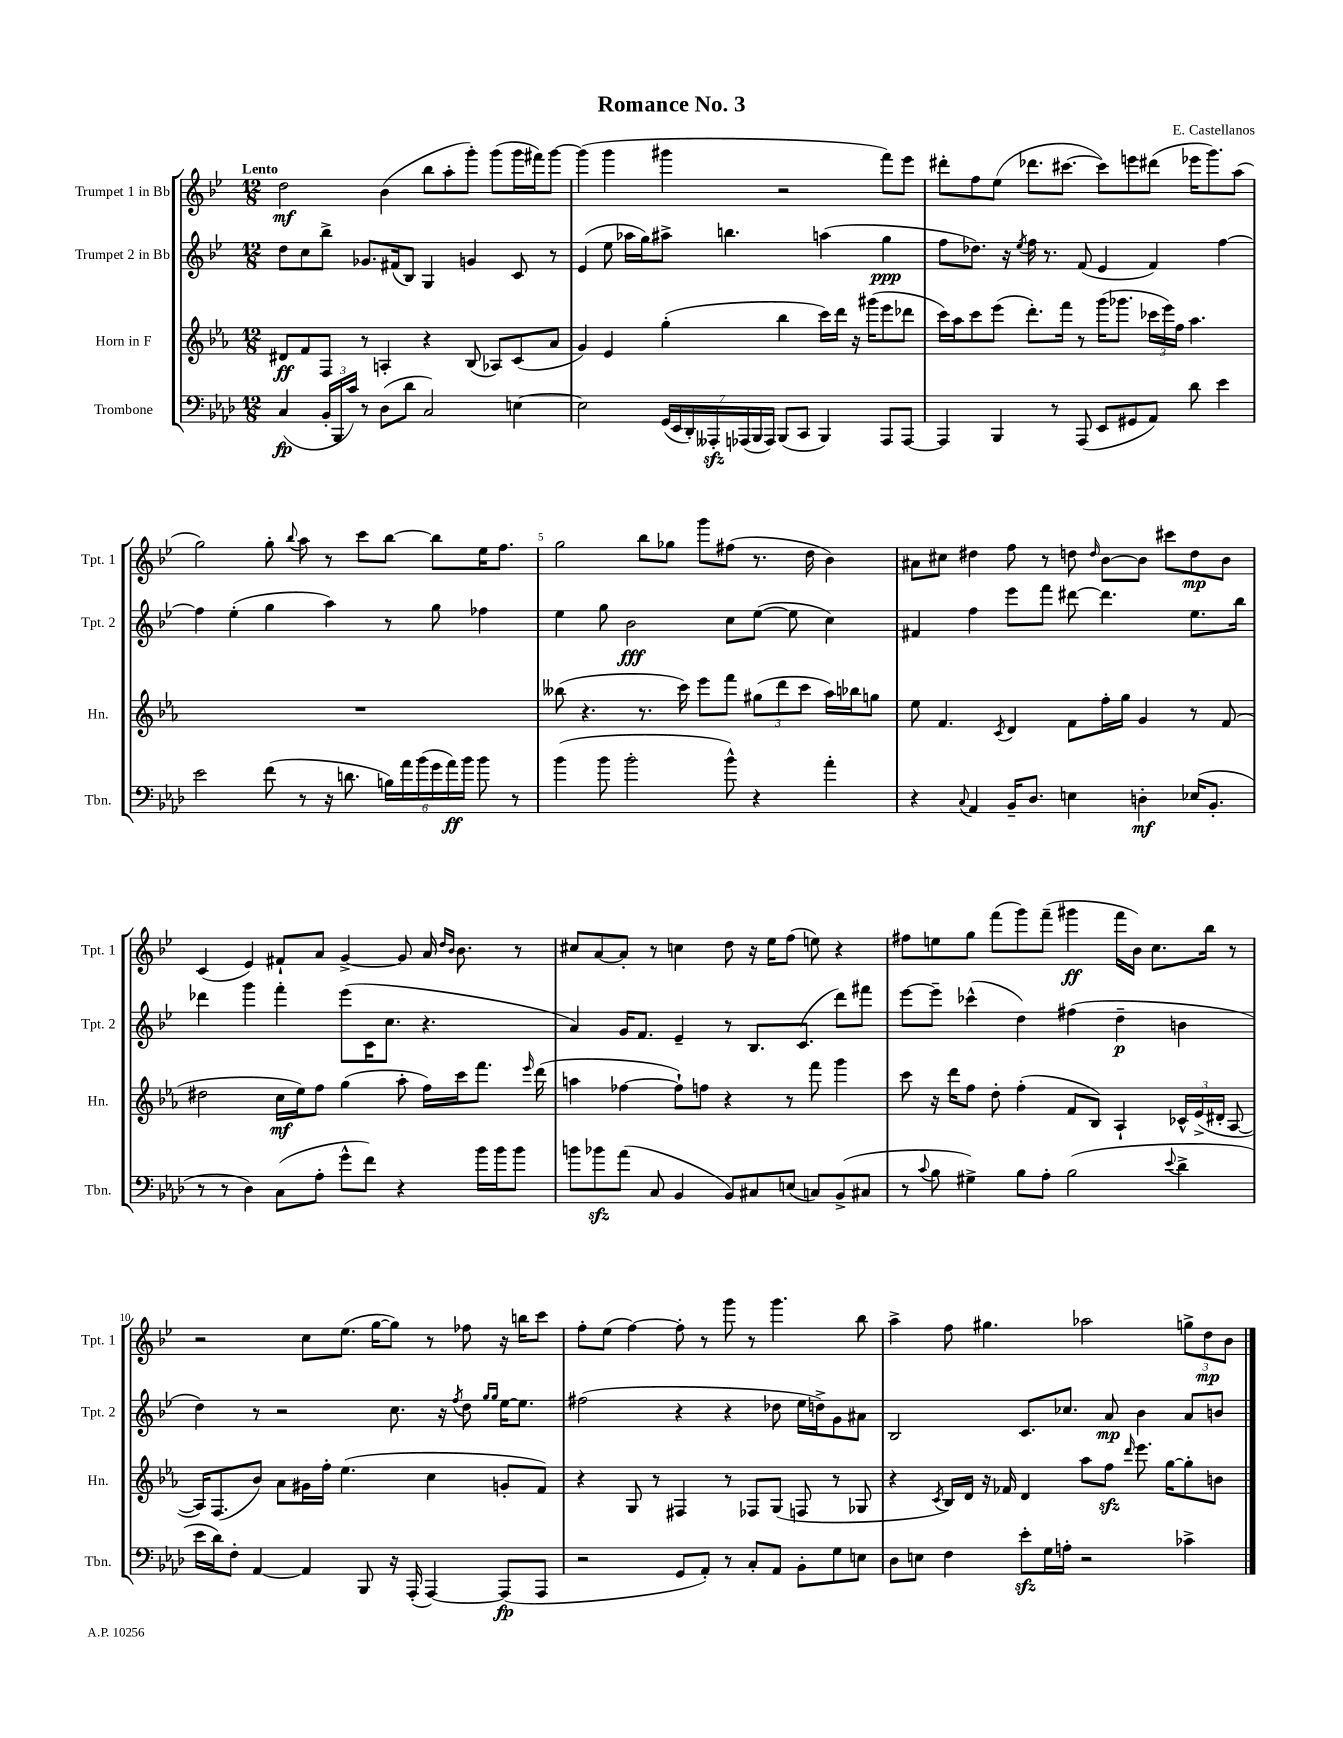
\header { title = "Romance No. 3" composer = "E. Castellanos" }
<<
\new StaffGroup <<
\new Staff = "s0" \with { instrumentName = "Trumpet 1 in Bb" shortInstrumentName = "Tpt. 1" } {
    \clef treble \key bes \major \numericTimeSignature \time 12/8 \tempo "Lento"
    \autoBeamOff d''2\mf bes'4( bes''8[ a''8-. g'''8]-.) g'''8[( g'''16 fis'''16) g'''8]~ |
    g'''4( g'''4 gis'''4 r2 f'''8[) ees'''8] |
    dis'''8[-. f''8 ees''8]( des'''8.[ cis'''8.]~ cis'''8[) e'''8 dis'''8]( ees'''16[ g'''8.) a''8]( |
    g''2) g''8-. \appoggiatura { bes''8 } a''8 r8 c'''8[ bes''8]~ bes''8[ ees''16 f''8.] |
    g''2 bes''8[ ges''8] g'''8[ fis''8]( r8. d''16 bes'4) |
    ais'8[ cis''8] dis''4 f''8 r8 d''8 \grace { d''16 } bes'8[~ bes'8] cis'''8[ d''8\mp bes'8] |
    c'4( ees'4) fis'8[-! a'8] g'4~-> g'8 a'16 \grace { d''16[ bes'16] } bes'8. r8 |
    cis''8[ a'8~ a'8]-. r8 c''4 d''8 r16 ees''16[ f''8]( e''8) r4 |
    fis''8[ e''8 g''8] f'''8[( g'''8) f'''8]--( gis'''4\ff f'''16[ bes'16]) c''8.[ bes''16] r8 |
    r2 c''8[ ees''8.]( g''16[~ g''8]) r8 fes''8 r16 b''16[ c'''8] |
    f''8[-. ees''8]( f''4~) f''8-. r8 g'''8 r8 g'''4. bes''8 |
    a''4-> f''8 gis''4. aes''2 \tuplet 3/2 { g''8[-> d''8\mp bes'8] } \bar "|." |
}
\new Staff = "s1" \with { instrumentName = "Trumpet 2 in Bb" shortInstrumentName = "Tpt. 2" } {
    \clef treble \key bes \major \numericTimeSignature \time 12/8
    \autoBeamOff d''8[ c''8 bes''8]-> ges'8.[ fis'16( bes8]) g4 g'4 c'8 r8 |
    ees'4( ees''8 aes''16[ g''16) ais''8]-> b''4. a''4( g''4\ppp |
    f''8[ des''8.]) r16 \acciaccatura { ees''8 } f''16 r8. f'8( ees'4 f'4) f''4~ |
    f''4 ees''4-.( g''4 a''4) r8 g''8 fes''4 |
    ees''4 g''8 bes'2\fff c''8[ ees''8]~( ees''8 c''4) |
    fis'4 f''4 ees'''8[ f'''8] dis'''8~ dis'''4. ees''8.[ bes''16] |
    des'''4 g'''4 f'''4-. ees'''8[( c'16 c''8.] r4. |
    a'4) g'16[ f'8.] ees'4-- r8 bes8.[ c'8.]( d'''8[) fis'''8] |
    ees'''8[~ ees'''8]-- ces'''4-^( d''4) fis''4( d''4--\p b'4 |
    d''4) r8 r2 c''8. r16 \acciaccatura { f''8 } d''8 \grace { g''16[ g''16] } ees''16[~ ees''8.] |
    fis''2( r4 r4 des''8 ees''16[ d''16->) g'8 ais'8] |
    bes2 c'8.[ ces''8.] a'8\mp bes'4 a'8[ b'8] \bar "|." |
}
\new Staff = "s2" \with { instrumentName = "Horn in F" shortInstrumentName = "Hn." } {
    \clef treble \key ees \major \numericTimeSignature \time 12/8
    \autoBeamOff dis'8[\ff f'8 f8] r8 a4-. r4 bes8( aes8[) c'8( aes'8] |
    g'4) ees'4 g''4-.( bes''4 c'''16[) d'''16] r16 gis'''16[( ees'''8 des'''8] |
    c'''16[) aes''16 c'''8 ees'''8]( d'''8.[-.) f'''16] r8 g'''16[( ges'''8.] \tuplet 3/2 { ces'''16[ ees'''16) f''16] } aes''4. |
    R1. |
    beses''8( r4. r8. c'''16) ees'''8[ f'''8] \tuplet 3/2 { gis''8[( d'''8 c'''8] } aes''16[) bes''16 g''8] |
    ees''8 f'4. \acciaccatura { c'8 } d'4 f'8[ f''16-. g''16] g'4 r8 f'8( |
    dis''2 c''16[\mf ees''16) f''8] g''4( aes''8-. f''16[) c'''16 f'''8.] \grace { ees'''16 } d'''16( |
    a''4 fes''4~ fes''8[-!) f''8] r4 r8 f'''8 g'''4 |
    c'''8 r16 d'''16[ f''8] d''8-. f''4-.( f'8[ bes8]) aes4-! \tuplet 3/2 { ces'16[-^ ees'16->( dis'16]-. } aes8~ |
    aes16[) f8.( bes'8]) aes'8[ gis'16 f''16]-. ees''4.( c''4 g'8[-. f'8]) |
    r4 g8 r8 fis4 r8 fes8[ g8]( f8 r8 ges8 |
    r4 \acciaccatura { c'8 } bes16[) d'16] r16 fes'16 d'4 aes''8[ f''8]\sfz \grace { d'''16 } ees'''8. g''16[~ g''8-. b'8] \bar "|." |
}
\new Staff = "s3" \with { instrumentName = "Trombone" shortInstrumentName = "Tbn." } {
    \clef bass \key aes \major \numericTimeSignature \time 12/8
    \autoBeamOff c4\fp( \tuplet 3/2 { bes,16[-. bes,,16 c'16]) } r8 des8[( des'8] c2) e4~ |
    e2 \tuplet 7/4 { g,16[( ees,16 des,16-.) aeses,,16-.\sfz aes,,16( bes,,16 aes,,16]) } bes,,8[( c,8] bes,,4) aes,,8[ aes,,8]~ |
    aes,,4 bes,,4 r8 aes,,8( ees,8[ gis,8 aes,8]) des'8 ees'4 |
    ees'2 f'8( r8 r16 d'8. \tuplet 6/4 { b16[) aes'16 bes'16( g'16 aes'16\ff) bes'16] } bes'8 r8 |
    bes'4( bes'8 bes'2-. bes'8-^) r4 aes'4-. |
    r4 \appoggiatura { c8 } aes,4 bes,16[-- des8.] e4 d4-.\mf ees16[( bes,8.]-. |
    r8 r8 des4) c8[( aes8]-. g'8[-^ f'8]) r4 bes'16[ bes'16 bes'8] |
    b'8[ bes'8\sfz aes'8]( c8 bes,4 bes,8[) cis8 e8]( c8[) bes,8->( cis8] |
    r8 \appoggiatura { c'8 } bes8 gis4->) bes8[ aes8]-. bes2( \appoggiatura { ees'8 } des'4-> |
    ees'16[ des'16) f8]-. aes,4~ aes,4 bes,,8 r16 aes,,16-.( aes,,4~) aes,,8[\fp( aes,,8] |
    r2 g,8[ aes,8]-.) r8 c8[-. aes,8] bes,8[-. g8 e8] |
    des8[ e8] f4 ees'8[-.\sfz g16 a16]-. r2 ces'4-> \bar "|." |
}
>>
>>
\layout { \context { \Score \override BarNumber.break-visibility = ##(#f #t #t) barNumberVisibility = #(every-nth-bar-number-visible 5) } }
